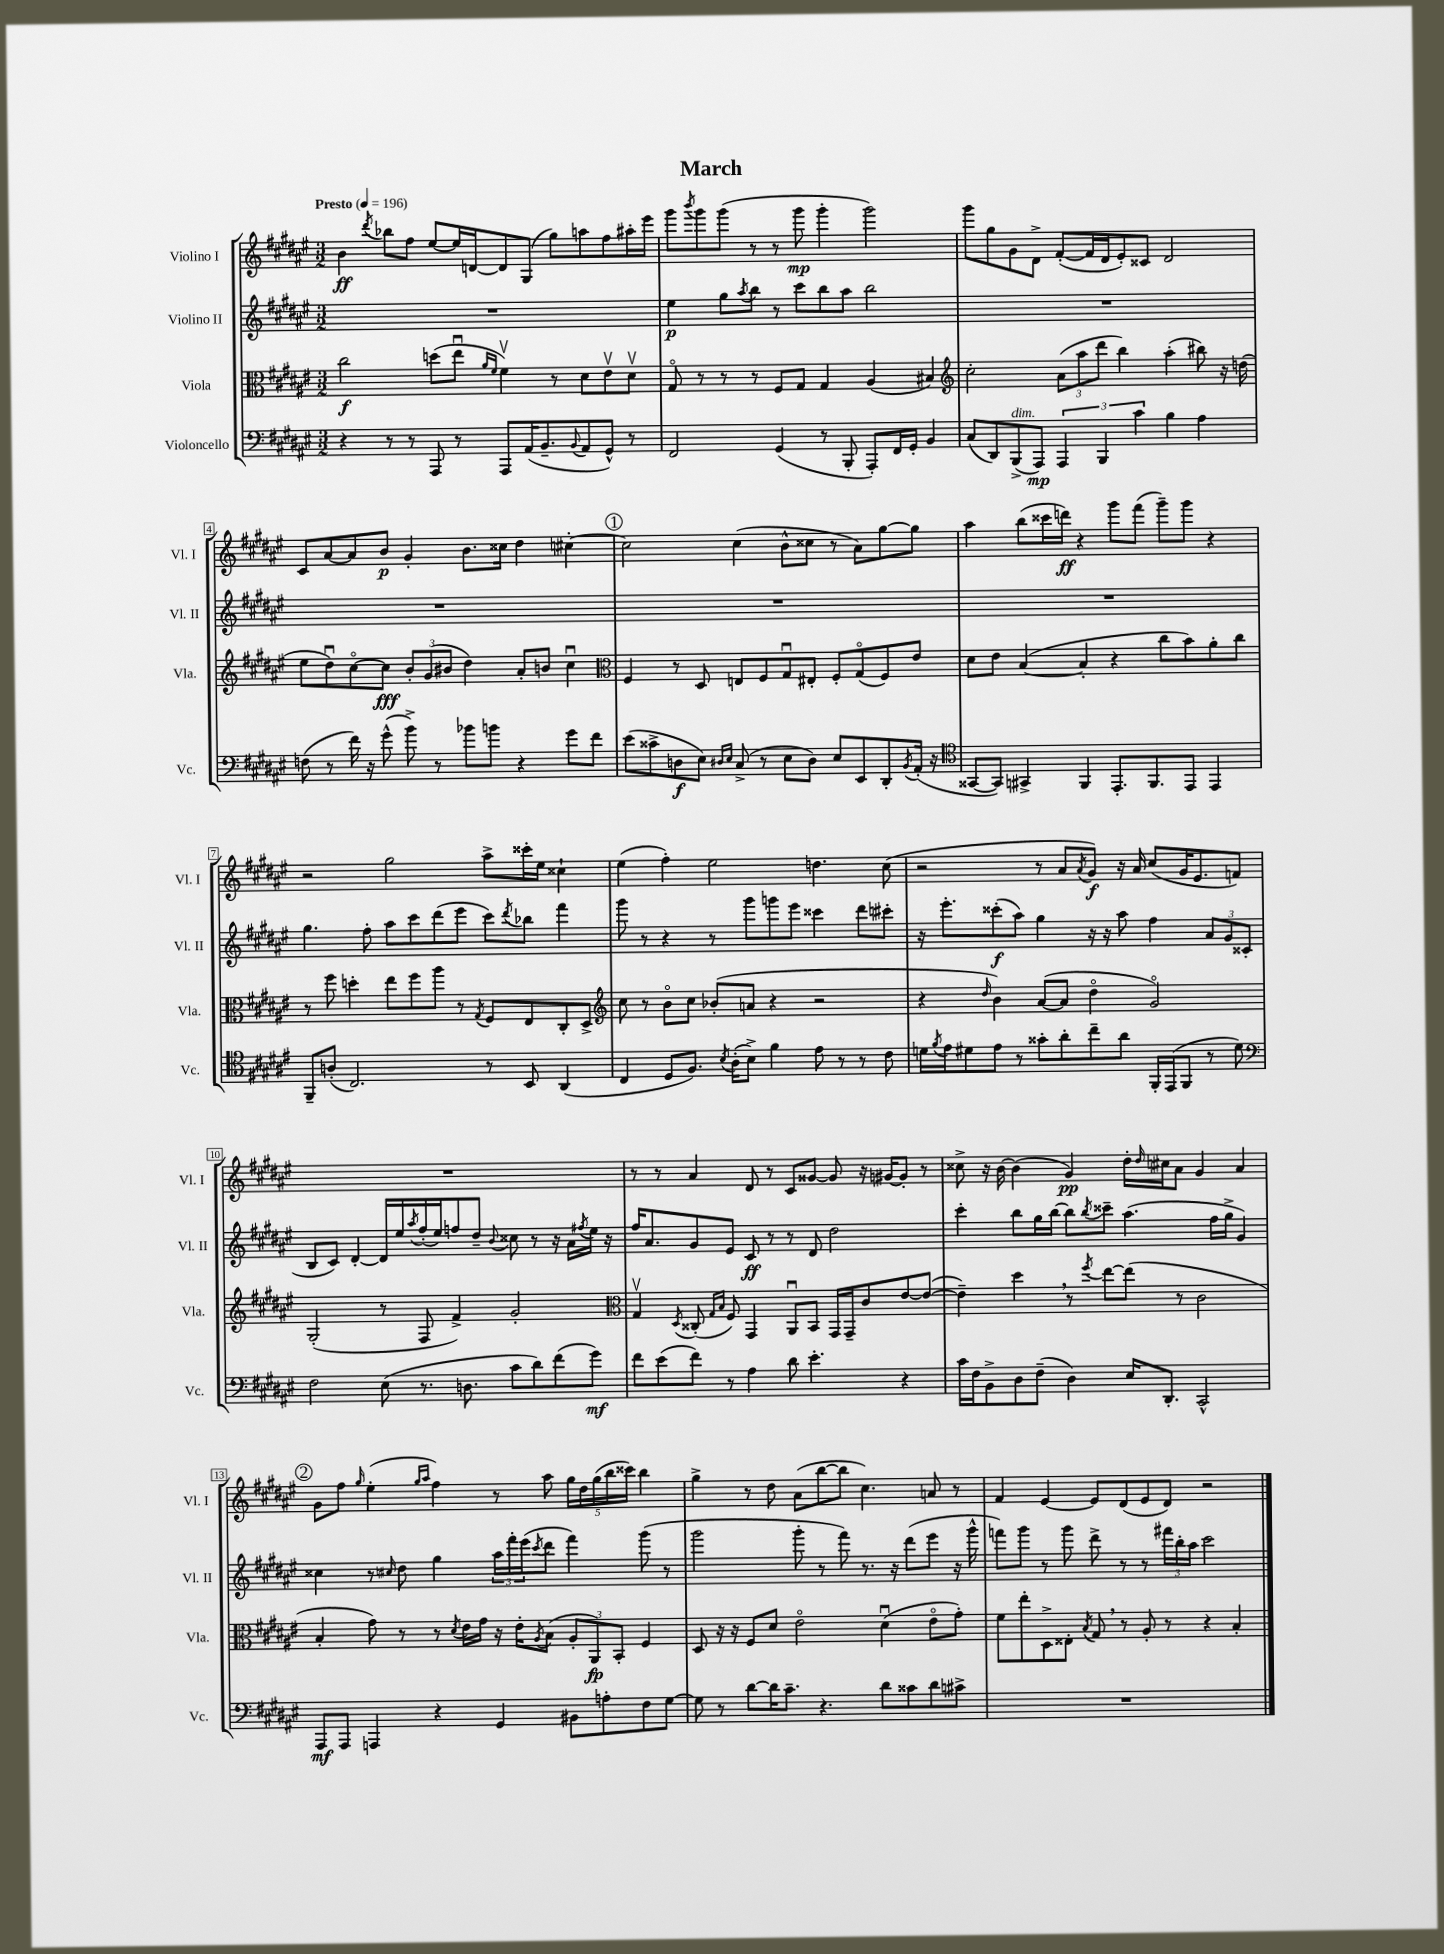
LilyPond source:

\header { title = "March" }
<<
\new StaffGroup <<
\new Staff = "s0" \with { instrumentName = "Violino I" shortInstrumentName = "Vl. I" } {
    \clef treble \key fis \major \numericTimeSignature \time 3/2 \tempo "Presto" 4 = 196
    b'4\ff \acciaccatura { dis'''8 } bes''8 fis''8 eis''8~ eis''16 d'16~ d'8 gis8( gis''8) a''8 fis''8 ais''16-. eis'''16 |
    gis'''8 \acciaccatura { b'''8 } gis'''8 gis'''8( r8 r8 gis'''8\mp gis'''4-. gis'''2) |
    gis'''8 gis''8 gis'8 dis'8-> fis'8~-.( fis'16 dis'16 eis'8-.) cisis'8 dis'2 |
    cis'8 ais'8~ ais'8 b'8\p gis'4-. b'8. cisis''16 dis''4 cis''4~-. |
    \mark \markup { \circle "1" } cis''2 cis''4( b'8-^ cisis''8 r8 ais'8) gis''8~ gis''8 |
    ais''4 b''8( cisis'''16 d'''16\ff) r4 gis'''8 fis'''8( gis'''8--) gis'''8 r4 |
    r2 gis''2 ais''8-> cisis'''16-. eis''16 cisis''4-! |
    eis''4( fis''4-.) eis''2 d''4. cis''8( |
    r2 r8 ais'8 \acciaccatura { ais'8 } gis'8\f) r16 ais'16 cis''8( gis'16 eis'8. f'8) |
    R1. |
    r8 r8 ais'4 dis'8 r8 cis'8 gisis'8~ gisis'8 r16 gis'16~ gis'8-. r8 |
    cisis''8-> r16 b'16~ b'4( gis'4\pp) dis''16-. \grace { dis''16 } cis''16 ais'8 gis'4 ais'4 |
    \mark \markup { \circle "2" } gis'8 fis''8 \grace { gis''16 } eis''4-.( \grace { gis''16 ais''16 } fis''4) r8 ais''8 \tuplet 5/4 { gis''16 dis''16 gis''16( b''16 cisis'''16) } b''4 |
    gis''4-> r8 dis''8 ais'8( b''8~ b''8 cis''4.) a'8 r8 |
    fis'4 eis'4~ eis'8 dis'8( eis'8 dis'8) r2 \bar "|." |
}
\new Staff = "s1" \with { instrumentName = "Violino II" shortInstrumentName = "Vl. II" } {
    \clef treble \key fis \major \numericTimeSignature \time 3/2
    R1. |
    eis''4\p gis''8 \acciaccatura { ais''8 } b''8 r8 cis'''8 b''8 ais''8 b''2 |
    R1. |
    R1. |
    \mark \markup { \circle "1" } R1. |
    R1. |
    gis''4. fis''8-. ais''8 cis'''8 dis'''8( eis'''8 cis'''8) \acciaccatura { dis'''8 } bes''8 fis'''4 |
    gis'''8 r8 r4 r8 gis'''8 g'''8 eis'''8 cisis'''4 dis'''8 cis'''8-. |
    r16 eis'''8.-. cisis'''8-.\f( ais''8) gis''4 r16 r16 ais''8 fis''4 \tuplet 3/2 { ais'8 gis'8 cisis'8( } |
    b8 cis'8) dis'4~-. dis'16 eis''16 \acciaccatura { ais''8 } fis''16-.( eis''16) f''8 dis''8-- \appoggiatura { b'8 } cisis''8 r8 r16 ais'16 \acciaccatura { fis''8 } eis''16 r16 |
    fis''16 ais'8. gis'8 eis'8 cis'8\ff r8 r8 dis'8 dis''2 |
    cis'''4-. b''8 gis''16 b''16~ b''8 \acciaccatura { b''8 } cisis'''8-- ais''4.( fis''16 gis''16-> gis'4) |
    \mark \markup { \circle "2" } cisis''4 r8 \grace { cis''16 } dis''8 gis''4 \tuplet 3/2 { ais''16 fis'''16-. eis'''16( } \acciaccatura { cis'''8 } dis'''8 fis'''4) gis'''8( r8 |
    gis'''2 gis'''8-. r8 fis'''8) r8. r16 dis'''8( eis'''8 r16 gis'''16-^ |
    f'''8) gis'''8 r8 gis'''8 dis'''8-> r8 r8 \tuplet 3/2 { fis'''16 b''16-. ais''16 } cis'''2 \bar "|." |
}
\new Staff = "s2" \with { instrumentName = "Viola" shortInstrumentName = "Vla." } {
    \clef alto \key fis \major \numericTimeSignature \time 3/2
    cis''2\f d''8( eis''8\downbow \grace { ais'16 fis'16 } fis'4\upbow) r8 dis'8 eis'8\upbow dis'8\upbow |
    gis8\flageolet r8 r8 r8 fis8 gis8 gis4 ais4( bis4) |
    \clef treble cis''2-. \tuplet 3/2 { ais'8( ais''8 dis'''8 } b''4) ais''4-.( bis''8) r16 d''16( |
    eis''8 dis''8\downbow) cis''8~\flageolet cis''8\fff \tuplet 3/2 { b'8-. gis'8( bis'8 } dis''4) ais'8-. b'8 cis''4\downbow |
    \mark \markup { \circle "1" } \clef alto fis4 r8 dis8 e8 fis8 gis8\downbow eis8-. fis8-. gis8\flageolet( fis8) eis'8 |
    dis'8 eis'8 b4~( b4-. r4 cis''8 b'8) ais'8-. cis''8 |
    r8 fis''8 d''4-. eis''8 fis''8 ais''8 r8 \acciaccatura { gis8 } fis8 eis8 cis8-. dis8-> |
    \clef treble cis''8 r8 b'8\flageolet cis''8 bes'8-.( a'8 r4 r2 |
    r4 \grace { dis''16 } b'4) ais'8~( ais'8 dis''4\flageolet gis'2\flageolet) |
    gis2-.( r8 fis8 fis'4->) gis'2-. |
    \clef alto gis4\upbow \acciaccatura { dis8 } cisis8-.( \grace { gis16 b16 } fis8) gis,4 ais,8\downbow b,8 gis,16 gis,16-- cis'8 eis'8~ eis'8~( |
    eis'4--) dis''4 \breathe r8 \acciaccatura { fis''8 } eis''8~ eis''8( r8 cis'2 |
    \mark \markup { \circle "2" } b4-. gis'8) r8 r8 \acciaccatura { dis'8 } eis'16 gis'16 r16 eis'16-. \acciaccatura { ais8 } b8( \tuplet 3/2 { ais8-. ais,8\fp) b,8-. } fis4 |
    dis8 r16 r16 fis8 dis'8 eis'2\flageolet dis'4\downbow( eis'8\flageolet gis'8-.) |
    fis'8 eis''8-. dis8-> eisis8-. \acciaccatura { b8 } gis8 \breathe r8 ais8-. r8 r4 b4-. \bar "|." |
}
\new Staff = "s3" \with { instrumentName = "Violoncello" shortInstrumentName = "Vc." } {
    \clef bass \key fis \major \numericTimeSignature \time 3/2
    r4 r8 r8 ais,,8 r8 ais,,8 ais,16( b,8.-- \appoggiatura { b,8 } ais,8 gis,8-^) r8 |
    fis,2 gis,4( r8 b,,8-. ais,,8-.) fis,16 gis,16-. b,4 |
    cis8( dis,8) b,,8->^\markup { \italic "dim." }( ais,,8\mp) \tuplet 3/2 { ais,,4 b,,4 cis'4 } b4 ais4 |
    f8( r8 fis'16) r16 gis'8-^( b'8->) r8 bes'8 b'8 r4 gis'8 fis'8 |
    \mark \markup { \circle "1" } eis'8( cisis'8-> d8\f eis8) \grace { dis16 eis16 } cis8->( r8 eis8 dis8) eis8 eis,8 dis,8-. \acciaccatura { b,8 } ais,16-.( r16 |
    \clef tenor gisis,8~ gisis,8) gis,4-> fis,4 eis,8.-. fis,8. eis,8 eis,4 |
    fis,8-- a8-.( cis2.) r8 b,8 ais,4( |
    cis4 dis8 fis8.) \acciaccatura { b8 } ais16-.( b8->) fis'4 eis'8 r8 r8 cis'8 |
    d'16 \acciaccatura { fis'8 } eis'16 dis'8 eis'8 r8 gisis'8-. ais'8-. cis''8-- ais'8 fis,16-. eis,16( fis,8 r8 dis'8) |
    \clef bass fis2 eis8( r8. d8. cis'8 dis'8) fis'8( gis'8\mf) |
    fis'8 eis'8( fis'8) r8 ais4 dis'8 eis'4.-. r4 |
    cis'16 fis16 b,8-> dis8 fis8--( dis4) eis16 dis,8.-. cis,2-^ |
    \mark \markup { \circle "2" } ais,,8\mf ais,,8 a,,4 r4 gis,4 bis,8 a8-. fis8 gis8~ |
    gis8 r8 dis'8~ dis'16 cis'8.-- r4. dis'8 cisis'8 dis'8 cis'8-> |
    R1. \bar "|." |
}
>>
>>
\layout { \context { \Score \override BarNumber.stencil = #(make-stencil-boxer 0.1 0.3 ly:text-interface::print) } }
